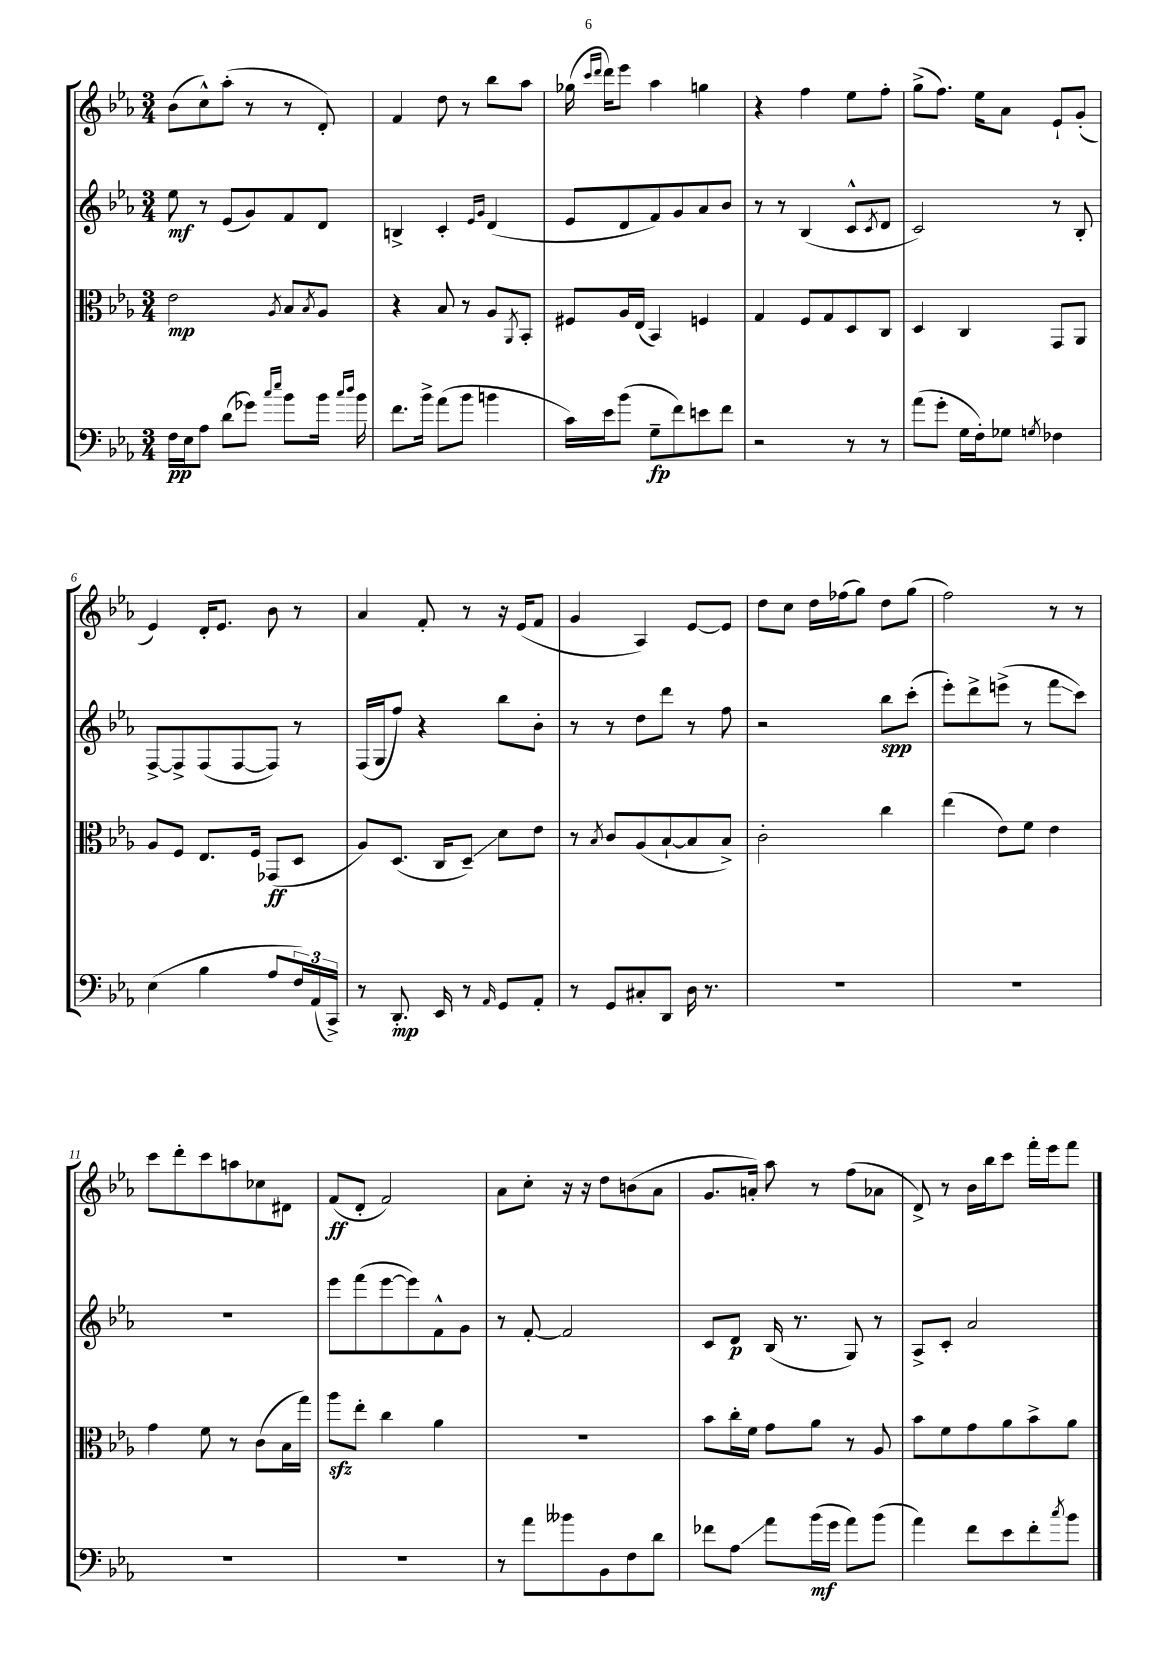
<<
\new StaffGroup <<
\new Staff = "s0" {
    \clef treble \key ees \major \numericTimeSignature \time 3/4
    bes'8( c''8-^) aes''8-.( r8 r8 d'8-.) |
    f'4 d''8 r8 bes''8 aes''8 |
    ges''16( \grace { c'''16 d'''16 } d'''16) ees'''8 aes''4 g''4 |
    r4 f''4 ees''8 f''8-. |
    g''8->( f''8.) ees''16 aes'8 ees'8-! g'8-.( |
    ees'4) d'16-. ees'8. bes'8 r8 |
    aes'4 f'8-. r8 r16 ees'16( f'8 |
    g'4 aes4) ees'8~ ees'8 |
    d''8 c''8 d''16 fes''16( g''8) d''8 g''8( |
    f''2) r8 r8 |
    c'''8 d'''8-. c'''8 a''8 ces''8 dis'8 |
    f'8\ff( d'8-. f'2) |
    aes'8 c''8-. r16 r16 d''8 b'8( aes'8 |
    g'8. a'16-.) aes''8 r8 f''8( aes'8 |
    d'8->) r8 bes'16 bes''16 c'''8 f'''16-. ees'''16 f'''8 \bar "|." |
}
\new Staff = "s1" {
    \clef treble \key ees \major \numericTimeSignature \time 3/4
    ees''8\mf r8 ees'8( g'8) f'8 d'8 |
    b4-> c'4-. \grace { ees'16 g'16 } d'4( |
    ees'8 d'8 f'8) g'8 aes'8 bes'8 |
    r8 r8 bes4( c'8-^ \acciaccatura { c'8 } d'8 |
    c'2) r8 bes8-. |
    f8~-> f8-> f8( f8~ f8) r8 |
    f16( g16 f''8) r4 bes''8 bes'8-. |
    r8 r8 d''8 d'''8 r8 f''8 |
    r2 bes''8\spp c'''8-.( |
    ees'''8-.) d'''8-> e'''8->( r8 f'''8\glissando c'''8) |
    R2. |
    ees'''8 f'''8( ees'''8~ ees'''8) f'8-^ g'8 |
    r8 f'8~-. f'2 |
    c'8 d'8\p bes16( r8. g8) r8 |
    aes8-> c'8-. aes'2 \bar "|." |
}
\new Staff = "s2" {
    \clef alto \key ees \major \numericTimeSignature \time 3/4
    ees'2\mp \acciaccatura { aes8 } bes8 \acciaccatura { bes8 } aes8 |
    r4 bes8 r8 aes8 \acciaccatura { aes,8 } bes,8-. |
    fis8 aes16 ees16( bes,4) f4 |
    g4 f8 g8 d8 c8 |
    d4 c4 g,8 aes,8 |
    aes8 f8 ees8. f16 ges,8\ff( d8 |
    aes8) d8.( c16 d8--\glissando) d'8 ees'8 |
    r8 \acciaccatura { bes8 } c'8 aes8( bes8~-! bes8 bes8->) |
    c'2-. c''4 |
    ees''4( ees'8) f'8 ees'4 |
    g'4 f'8 r8 c'8( bes16 g''16) |
    aes''8\sfz ees''8-. c''4 aes'4 |
    R2. |
    bes'8 c''16-. f'16 g'8 aes'8 r8 aes8 |
    bes'8 f'8 g'8 aes'8 bes'8-> aes'8 \bar "|." |
}
\new Staff = "s3" {
    \clef bass \key ees \major \numericTimeSignature \time 3/4
    f16\pp ees16 aes8 d'8( ges'8) \grace { c''16 ees''16 } bes'8 bes'16 \grace { c''16 d''16 } bes'16 |
    f'8. bes'16-> aes'8( bes'8 b'4 |
    c'16) ees'16 bes'8( g8--\fp f'8) e'8 f'8 |
    r2 r8 r8 |
    aes'8( g'8-. g16 f16-.) ges8 \acciaccatura { g8 } fes4 |
    ees4( bes4 aes8 \tuplet 3/2 { f16) aes,16( c,16->) } |
    r8 d,8.-.\mp ees,16 r8 \grace { aes,16 } g,8 aes,8-. |
    r8 g,8 cis8-. d,8 d16 r8. |
    R2. |
    R2. |
    R2. |
    R2. |
    r8 aes'8 beses'8 bes,8 f8 d'8 |
    fes'8 aes8\glissando aes'8 bes'16\mf( g'16 aes'8) bes'8( |
    aes'4) f'8 ees'8 f'8-. \acciaccatura { c''8 } bes'8 \bar "|." |
}
>>
>>
